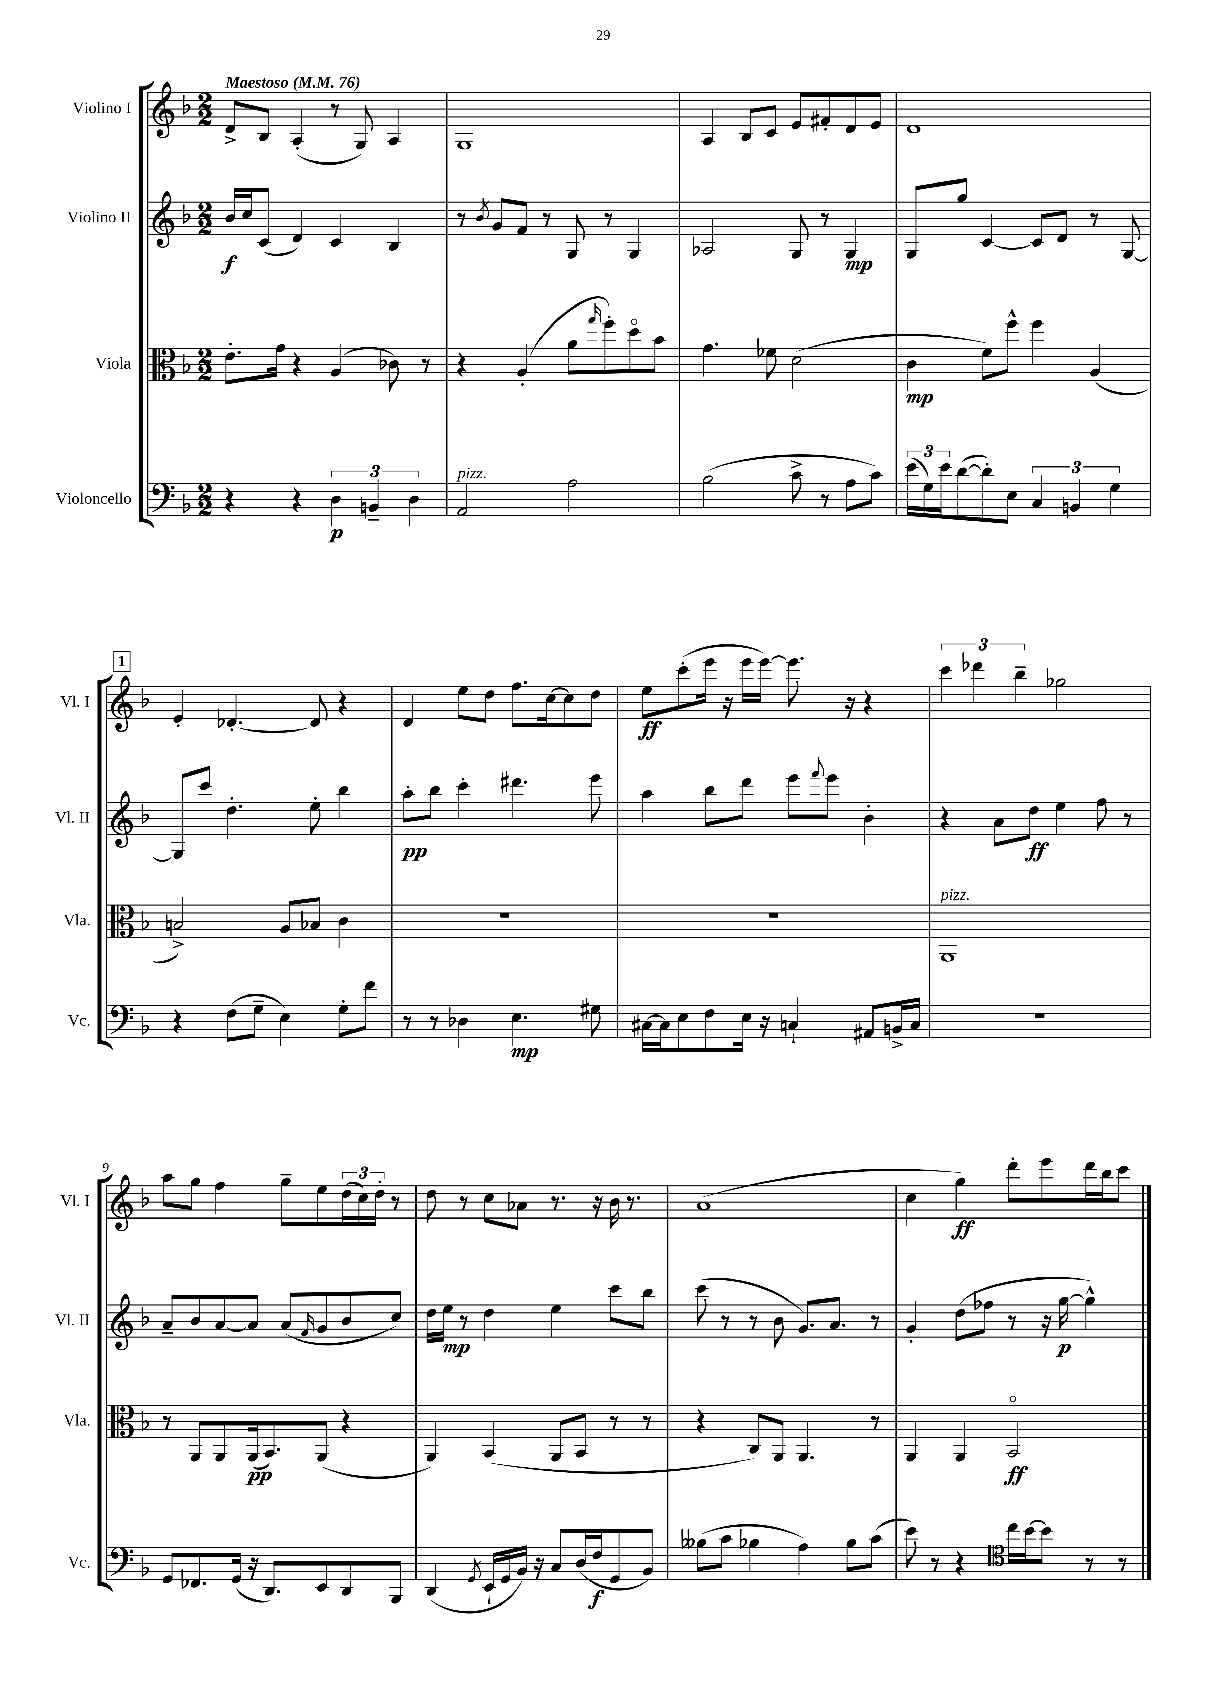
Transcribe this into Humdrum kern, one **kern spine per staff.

**kern	**dynam	**kern	**dynam	**kern	**dynam	**kern	**dynam
*part4	*part4	*part3	*part3	*part2	*part2	*part1	*part1
*staff4	*staff4	*staff3	*staff3	*staff2	*staff2	*staff1	*staff1
*I"Violoncello	*	*I"Viola	*	*I"Violino II	*	*I"Violino I	*
*I'Vc.	*	*I'Vla.	*	*I'Vl. II	*	*I'Vl. I	*
*clefF4	*	*clefC3	*	*clefG2	*	*clefG2	*
*k[b-]	*	*k[b-]	*	*k[b-]	*	*k[b-]	*
*M2/2	*	*M2/2	*	*M2/2	*	*M2/2	*
*MM76	*	*MM76	*	*MM76	*	*MM76	*
=1	=1	=1	=1	=1	=1	=1	=1
!	!	!	!	!	!	!LO:TX:a:B:t=Maestoso	!
4r	.	8.e'\L	.	16b-/LL	f	8d^/L	.
.	.	.	.	16cc/J	.	.	.
.	.	.	.	(8c/J	.	8B-/J	.
.	.	16g\Jk	.	.	.	.	.
4r	.	4r	.	4d/)	.	(4A'/	.
6D\	p	(4A/	.	4c/	.	8r	.
.	.	.	.	.	.	8G/)	.
6BBn~/	.	.	.	.	.	.	.
.	.	8c-X\)	.	4B-/	.	4A/	.
6D\	.	.	.	.	.	.	.
.	.	8r	.	.	.	.	.
=2	=2	=2	=2	=2	=2	=2	=2
!LO:TX:a:i:t=pizz.	!	!	!	!	!	!	!
2AA/	.	4r	.	8r	.	1G	.
.	.	.	.	8qb-/	.	.	.
.	.	.	.	8g/L	.	.	.
.	.	(4A'/	.	8f/J	.	.	.
.	.	.	.	8r	.	.	.
2A\	.	8a\L	.	8G/	.	.	.
.	.	16qqgg/	.	.	.	.	.
.	.	8ff'\)	.	8r	.	.	.
.	.	8dd\	.	4G/	.	.	.
.	.	8b-\J	.	.	.	.	.
=3	=3	=3	=3	=3	=3	=3	=3
(2B-\	.	4.g\	.	2A-X/	.	4A/	.
.	.	.	.	.	.	8B-/L	.
.	.	8f-X\	.	.	.	8c/J	.
8c^\	.	(2d\	.	8G/	.	8e/L	.
8r	.	.	.	8r	.	8f#X'/	.
8A\L	.	.	.	4G/	mp	8d/	.
8c\J)	.	.	.	.	.	8e/J	.
=4	=4	=4	=4	=4	=4	=4	=4
(24e\LL	.	4c\	mp	8G/L	.	1d	.
24G\)	.	.	.	.	.	.	.
24e\J	.	.	.	.	.	.	.
([8d\	.	.	.	8gg/J	.	.	.
8d'\])	.	8f\L)	.	[4c/	.	.	.
8E\J	.	8ff^^\J	.	.	.	.	.
6C/	.	4ff\	.	8c/L]	.	.	.
.	.	.	.	8d/J	.	.	.
6BBn/	.	.	.	.	.	.	.
.	.	(4A/	.	8r	.	.	.
6G\	.	.	.	.	.	.	.
.	.	.	.	[8G/	.	.	.
!!LO:LB:g=z
!!LO:REH:place=s1:t=1
=5	=5	=5	=5	=5	=5	=5	=5
4r	.	2Bn^/)	.	8G/L]	.	4e'/	.
.	.	.	.	8ccc/J	.	.	.
(8F\L	.	.	.	4.dd'\	.	[4.d-X'/	.
8G~\J	.	.	.	.	.	.	.
4E\)	.	8A/L	.	.	.	.	.
.	.	8B-X/J	.	8ee'\	.	8d-/]	.
8G'\L	.	4c\	.	4bb-\	.	4r	.
8f\J	.	.	.	.	.	.	.
=6	=6	=6	=6	=6	=6	=6	=6
8r	.	1r	.	8aa'\L	pp	4d/	.
8r	.	.	.	8bb-\J	.	.	.
4D-X\	.	.	.	4ccc'\	.	8ee\L	.
.	.	.	.	.	.	8dd\J	.
4.E\	mp	.	.	4.ddd#X\	.	8.ff\L	.
.	.	.	.	.	.	[16cc\k	.
.	.	.	.	.	.	8cc\]	.
8G#X\	.	.	.	8eee\	.	8dd\J	.
=7	=7	=7	=7	=7	=7	=7	=7
[16C#X\LL	.	1r	.	4aa\	.	8ee\L	ff
16C#\J]	.	.	.	.	.	.	.
8E\	.	.	.	.	.	(8ccc'\	.
8F\	.	.	.	8bb-\L	.	16eee\Jk	.
.	.	.	.	.	.	16r	.
16E\Jk	.	.	.	8ddd\J	.	16eee\LL	.
16r	.	.	.	.	.	[16eee\JJ)	.
4Cn`/	.	.	.	8eee\L	.	8.eee\]	.
.	.	.	.	8qqfff/	.	.	.
.	.	.	.	8eee\J	.	.	.
.	.	.	.	.	.	16r	.
8AA#X/L	.	.	.	4b-'\	.	4r	.
16BBn^/L	.	.	.	.	.	.	.
16C/JJ	.	.	.	.	.	.	.
=8	=8	=8	=8	=8	=8	=8	=8
!	!	!LO:TX:a:i:t=pizz.	!	!	!	!	!
1r	.	1AA	.	4r	.	6ccc\	.
.	.	.	.	.	.	6ddd-X\	.
.	.	.	.	8a\L	.	.	.
.	.	.	.	.	.	6bb-~\	.
.	.	.	.	8dd\J	ff	.	.
.	.	.	.	4ee\	.	2gg-X\	.
.	.	.	.	8ff\	.	.	.
.	.	.	.	8r	.	.	.
!!LO:LB:g=z
=9	=9	=9	=9	=9	=9	=9	=9
8GG/L	.	8r	.	8a~/L	.	8aa\L	.
8.FF-X/	.	8AA/L	.	8b-/	.	8gg\J	.
.	.	8AA/	.	[8a/	.	4ff\	.
(16GG/Jk	.	.	.	.	.	.	.
16r	.	(16AA/k	pp	8a/J]	.	.	.
8.DD/L)	.	8.BB-/)	.	.	.	.	.
.	.	.	.	(8a/L	.	8gg~\L	.
.	.	.	.	16qqf/	.	.	.
8EE/	.	(8AA/J	.	8g/	.	8ee\	.
8DD/	.	4r	.	8b-/	.	(24dd\L	.
.	.	.	.	.	.	24cc\)	.
.	.	.	.	.	.	24dd'\JJ	.
8BBB-/J	.	.	.	8cc/J)	.	8r	.
=10	=10	=10	=10	=10	=10	=10	=10
(4DD/	.	4AA/)	.	16dd\LL	.	8dd\	.
.	.	.	.	16ee\JJ	mp	.	.
.	.	.	.	8r	.	8r	.
8qGG/	.	.	.	.	.	.	.
16EE`/LL	.	(4BB-/	.	4dd\	.	8cc\L	.
16GG/	.	.	.	.	.	.	.
16BB-/JJ)	.	.	.	.	.	8a-X\J	.
16r	.	.	.	.	.	.	.
8C/L	.	8AA/L	.	4ee\	.	8.r	.
(16D/L	.	8BB-/J	.	.	.	.	.
16F/J	f	.	.	.	.	16r	.
8GG/	.	8r	.	8ccc\L	.	16b-\	.
.	.	.	.	.	.	8.r	.
8BB-/J)	.	8r	.	8bb-\J	.	.	.
=11	=11	=11	=11	=11	=11	=11	=11
(8B--X\L	.	4r	.	(8ccc\	.	(1a	.
8c\J	.	.	.	8r	.	.	.
4B-X\	.	8C/L)	.	8r	.	.	.
.	.	8AA/J	.	8b-\	.	.	.
4A\)	.	4.AA/	.	8.g/L)	.	.	.
.	.	.	.	8.a/J	.	.	.
8B-\L	.	.	.	.	.	.	.
(8c\J	.	8r	.	8r	.	.	.
=12	=12	=12	=12	=12	=12	=12	=12
8e\)	.	4AA/	.	4g'/	.	4cc\	.
8r	.	.	.	.	.	.	.
4r	.	4AA/	.	(8dd\L	.	4gg\)	ff
.	.	.	.	8ff-X\J	.	.	.
*clefC4	*	*	*	*	*	*	*
16cc\LL	.	2BB-/	ff	8r	.	8ddd'\L	.
[16b-\J	.	.	.	.	.	.	.
8b-\J]	.	.	.	16r	.	8eee\	.
.	.	.	.	[16gg\	p	.	.
8r	.	.	.	4gg^^\])	.	16ddd\L	.
.	.	.	.	.	.	16bb-\J	.
8r	.	.	.	.	.	8ccc\J	.
==	==	==	==	==	==	==	==
*-	*-	*-	*-	*-	*-	*-	*-
